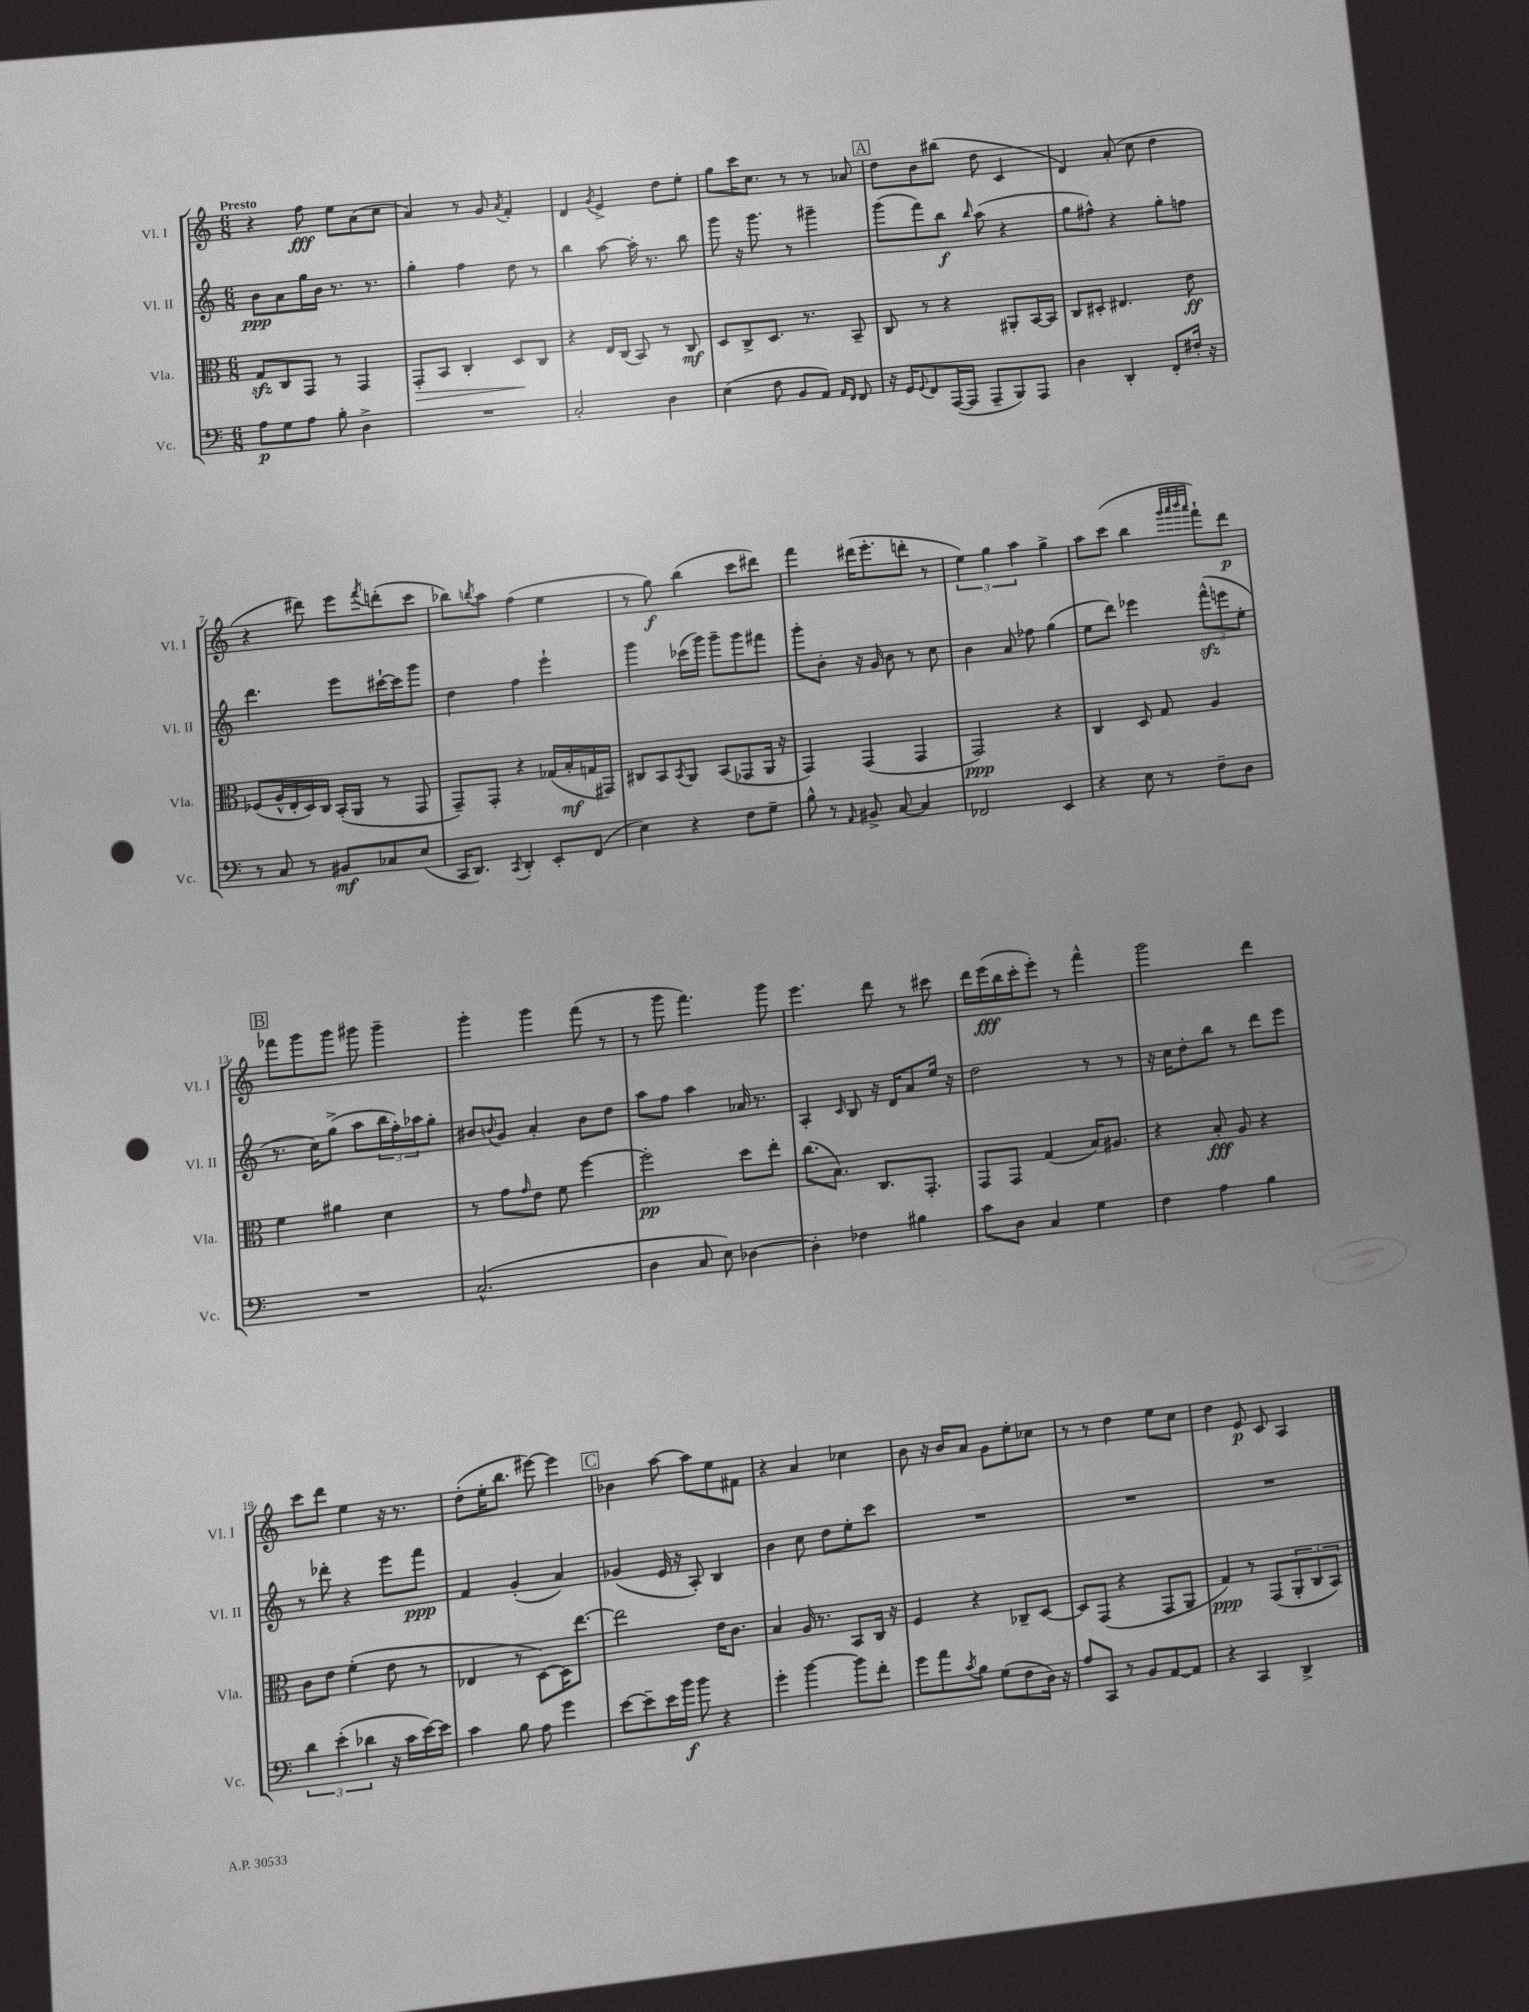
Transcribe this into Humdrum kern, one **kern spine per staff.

**kern	**kern	**kern	**kern
*staff4	*staff3	*staff2	*staff1
*clefF4	*clefC3	*clefG2	*clefG2
*k[]	*k[]	*k[]	*k[]
*M6/8	*M6/8	*M6/8	*M6/8
8A\L	8G/L	8b\L	4r
8G\	8C/	8a\	.
8A\J	8GG/J	16gg\L	8ff\
.	.	16b\JJ	.
8B'\	8r	8.r	8ee\L
4D^\	4GG/	.	(8a\
.	.	8.r	.
.	.	.	8cc\J
=	=	=	=
2.r	8GG'/L	4gg'\	4a/)
.	8BB/J	.	.
.	4C'/	4ff\	8r
.	.	.	8g/
.	.	.	8qa/
.	8D/L	8dd\	4f'/
.	8C/J	8r	.
=	=	=	=
2C'/	4r	4bb\	4d/
.	.	.	8qg/
.	16E/LL	[8aa\	4e^/
.	(16C/JJ	.	.
.	8BB/)	16aa'\]	.
.	.	8.r	.
4D\	8r	.	8dd\L
.	8C/	8bb\	8ee'\J
=	=	=	=
(4E\	8D/L	8ggg\	8gg\L
.	8C^/	16r	16ccc\K
.	.	8.ggg\	8.cc\J
8F\	8.D/J	.	.
8BB/L	.	8r	8r
.	8.r	.	.
8AA/J)	.	4ggg#~\	8r
16qqAA/LL	.	.	.
16qqFF/JJ	.	.	.
8FF/	8BB~/	.	8a-/
=	=	=	=
16r	8C/	(8ggg\L	8dd\L
16GG/LK	.	.	.
8qqGG/	.	.	.
8FF/	8r	8fff\)	8b\
([16AAA/L	4r	8bb\J	(8bb#\J
16AAA/]JJ	.	.	.
.	.	16qqbb/	.
8AAA~/L	.	(8aa\	8dd\
8BBB/)	8AA#'/L	4r	4c/
8AAA/J	[16BB/L	.	.
.	16BB/]JJ	.	.
=	=	=	=
4D\	8C/L	8gg\L	4d/)
.	8D#'/J	8ff#^^\J)	.
4DD'/	4.E#/	4r	(8a'/
.	.	.	8cc\
8FF'/L	.	8gg'\L	4dd\
16F#'/Jk	8e\	8ff\J	.
16r	.	.	.
=	=	=	=
8r	(8F-/L	4.ddd\	4r
8C/	16A^^/L	.	.
.	16E'/	.	.
8r	16D/)	.	8ddd#\)
.	16C/JJ	.	.
8BB#/L	(16BB'/LL	8eee\L	8eee\L
.	16AA/JJ	.	.
.	.	.	8qfff/
8C-/	8r	[16ccc#`\L	(8ddd'\
.	.	16ccc#\]J	.
(8E/J	8GG/	8ggg\J	8ccc\J
=	=	=	=
16CC/LK	8GG~/L)	4dd\	8bb-\L)
8.DD/J)	.	.	.
.	.	.	8qbb/
.	8GG'/J	.	8aa\J
8qCC/	.	.	.
4DD'/	4r	4ff\	(4ff\
8EE'/L	(16G-/LL	4eee`\	4ee\
.	16B'/	.	.
(8FF/J	16G/	.	.
.	16GG#/JJ)	.	.
=	=	=	=
4E\)	8C#/L	4ggg\	8r
.	8BB/	.	8gg\)
.	8qBB/	.	.
4r	8AA/J	(16ccc-\LL	(4bb\
.	.	16ggg\JJ)	.
.	(8BB/L	8ggg~\L	.
8F\L	8GG-/	8ggg\	8ccc\L
8G~\J	16AA/Jk	8fff#\J	8ddd#\J)
.	16r	.	.
=	=	=	=
8B^^\	4GG/)	8ggg'\L	4fff\
8r	.	8b'\J	.
16qqAA/	.	.	.
8BB#^/	(4GG/	16r	(16ddd#\LK
.	.	16g/	8.eee'\
[8C/	.	8b\	.
4C/]	4GG/	8r	8ddd'\J
.	.	8cc\	8r
=	=	=	=
2FF-/	2GG/)	4b\	6ee\)
.	.	.	6gg\
.	.	8a/	.
.	.	.	6aa\
.	.	8ff-\	.
4EE/	4r	(4gg\	4gg^\
=	=	=	=
4r	4C/	8ee\L	8aa\L
.	.	8ddd\J)	(8ccc\J
8E\	8D/	4eee-\	4bb\
8r	8G/	.	.
.	.	.	32qqggg/LLL
.	.	.	32qqaaa/
.	.	.	32qqbbb/
.	.	.	32qqaaa/JJJ
8F~\L	4A/	(12fff^^\L	8fff`\L)
.	.	12eee\	.
8D\J	.	.	8ddd\J
.	.	12ee'\J	.
=	=	=	=
2.r	4f\	8.r	8fff-\L
.	.	.	8ggg\
.	.	16cc\LK)	.
.	4a#\	(8gg^\J	8ggg\J
.	.	8aa\L	8ggg#\
.	4d\	24bb\L	4ggg#~\
.	.	24ff'\)	.
.	.	24aa-\J	.
.	.	8gg'\J	.
=	=	=	=
(2.C^^/	8r	8b#/L	4ggg'\
.	.	8qqb/	.
.	8g\L	8g/J	.
.	16qqg/	.	.
.	8e\J	4a'/	4ggg\
.	8f\	.	.
.	[4ff\	8b\L	(8fff\
.	.	8dd\J	8r
=	=	=	=
4D\	2ff'\]	8aa\L	8r
.	.	8ff\J	8ggg\
8C/	.	4aa\	4.fff\)
8E\)	.	.	.
[4D-\	8dd\L	16a-/	.
.	.	8.r	.
.	8ee'\J	.	8ggg\
=	=	=	=
4D-'\]	(8.cc\L	4A'/	4.eee\
.	8.B\J)	.	.
.	.	16qqc/	.
4F-\	.	8B/	.
.	8.C/L	16r	8ddd\
.	.	16d/LK	.
4B#\	.	8a/	8r
.	8.GG'/J	.	.
.	.	16ee/Jk	8ccc#\
.	.	16r	.
=	=	=	=
8c\L	8GG/L	2dd\	16ddd\LL
.	.	.	(16eee\
8D\J	8GG/J	.	16bb\
.	.	.	16ccc'\J
4C/	(4G/	.	8eee'\J)
.	.	.	8r
4G\	16B/LK)	8r	4fff^^\
.	8.A#/J	.	.
.	.	8r	.
=	=	=	=
4F\	4r	16r	2ggg\
.	.	16cc\LK	.
.	.	8dd'\	.
4A\	8B'/	8bb\J	.
.	8A/	8r	.
4B\	4r	8ddd\L	4ddd\
.	.	8eee\J	.
=	=	=	=
6d\	8c\L	8r	8ccc\L
.	8e\J	8ddd-'\	8ddd\J
(6e'\	.	.	.
.	(4f'\	4r	4ee\
6d-\	.	.	.
16r	8e\	8eee\L	16r
16c\LL	.	.	8.r
[16e\)	8r	8fff\J	.
16e\]JJ	.	.	.
=	=	=	=
4c\	4E-/	4f/	(8dd'\L
.	.	.	16ee'\K
.	.	.	8.bb\J
8B\	8r	(4g'/	.
8A\	[8D\L)	.	[8eee#\)
4g\	16D\]K	4a/)	4eee#\]
.	[8.ee\J	.	.
=	=	=	=
[8e\L	2ee\]	(4g-/	4b-\
8e~\]	.	.	.
16e\L	.	16e/	[8aa\
16b\JJ	.	16r	.
8b\	.	8A'/)	8aa\]L
4r	16e\LK	4B/	8ee\
.	8.c\J	.	.
.	.	.	8f#\J
=	=	=	=
4g'\	4B/	4b\	4r
[4b\	16A/	8cc\	4a/
.	8.r	.	.
.	.	8dd\L	.
8b\]L	8BB/L	8ee'\	4cc-\
8f'\J	16C/Jk	8ccc\J	.
.	16r	.	.
=	=	=	=
8g\L	4F/	2.r	8b\
8a\	.	.	16r
.	.	.	16b/LK
8qc/	.	.	.
8B\J	4r	.	8a/J
(8G\L	.	.	8g\L
8F\	8C-~/L	.	8ee'\
16D\Jk)	[8D/J	.	8cc-\J
16r	.	.	.
=	=	=	=
8A/L	8D/]L	2.r	8r
8CC/J	(8GG/J	.	8r
8r	4r	.	4dd\
8BB/L	.	.	.
[8AA/	8GG/L	.	8ee\L
8AA/]J	8AA/J	.	8cc\J
=	=	=	=
4r	4G/)	2.r	4dd\
4CC/	8r	.	8e/
.	(8GG/L	.	8c/
4DD^/	12AA'/	.	4A/
.	12C/	.	.
.	12BB/J)	.	.
==	==	==	==
*-	*-	*-	*-
